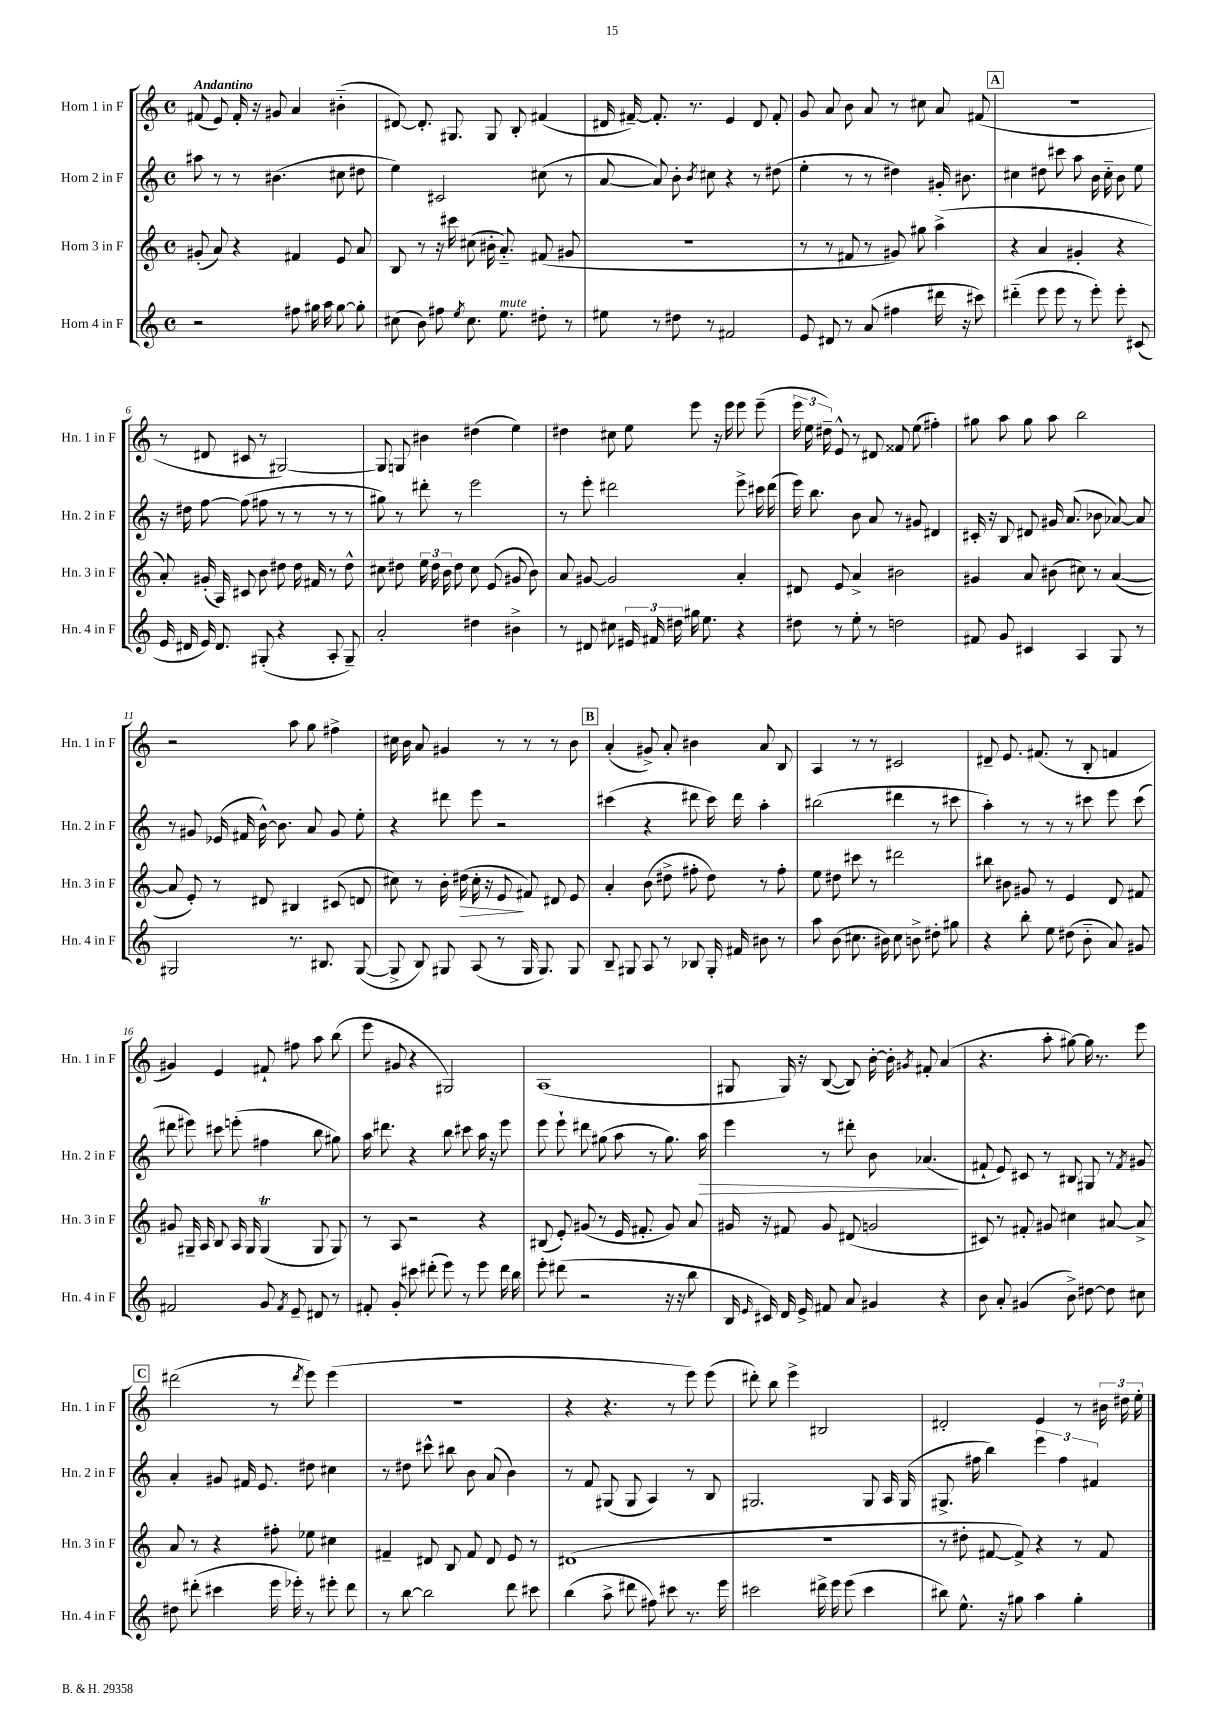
<<
\new StaffGroup <<
\new Staff = "s0" \with { instrumentName = "Horn 1 in F" shortInstrumentName = "Hn. 1 in F" } {
    \clef treble \key c \major \defaultTimeSignature \time 4/4 \tempo "Andantino"
    \autoBeamOff fis'8( e'8) fis'16-. r16 gis'8 a'4 bis'4-_( |
    dis'8~) dis'8.-. gis8. gis8 b8-. fis'4( |
    dis'16 fis'16~--) fis'8.-. r8. e'4 dis'8 fis'8-. |
    g'8 a'8 b'8 a'8 r8 cis''8 a'8 fis'8( |
    \mark \markup { \box "A" } R1 |
    r8 dis'8 cis'8 r8 gis2~) |
    gis8 g8 bis'4 dis''4( e''4) |
    dis''4 cis''8 e''8 e'''8 r16 e'''16 e'''8 e'''8--( |
    \tuplet 3/2 { e'''16 e''16 dis''16--) } e'8-^ r8 dis'8 fisis'8 e''8( fis''4-.) |
    gis''8 a''8 gis''8 a''8 b''2 |
    r2 a''8 g''8 fis''4-> |
    cis''16 b'16 a'8 gis'4 r8 r8 r8 b'8 |
    \mark \markup { \box "B" } a'4-.( gis'8->) a'8-. bis'4 a'8 b8 |
    a4 r8 r8 cis'2 |
    dis'8-- e'8. fis'8.( r8 b8-. f'4 |
    gis'4) e'4 fis'8-! fis''8 a''8 b''8( |
    e'''8 gis'8 r4 gis2) |
    a1( |
    gis8 gis16) r16 b8~( b8) b'16~-. b'16-. \acciaccatura { gis'8 } fis'8-. a'4( |
    r4. a''8-. gis''8~) gis''16 r8. e'''8 |
    \mark \markup { \box "C" } dis'''2( r8 \acciaccatura { dis'''8 } e'''8) e'''4( |
    R1 |
    r4 r4. r8 e'''8) e'''8( |
    dis'''8-.) b''8 e'''4-> bis2 |
    dis'2-. e'4 r8 \tuplet 3/2 { bis'16 dis''16 e''16-. } \bar "|." |
}
\new Staff = "s1" \with { instrumentName = "Horn 2 in F" shortInstrumentName = "Hn. 2 in F" } {
    \clef treble \key c \major \defaultTimeSignature \time 4/4
    \autoBeamOff ais''8 r8 r8 bis'4.( cis''8 dis''8 |
    e''4) cis'2 cis''8( r8 |
    a'8~ a'8) b'8-. \acciaccatura { b'8 } cis''8 r4 r8 dis''8( |
    e''4-. r8 r8 dis''4) gis'16-. bis'8. |
    \mark \markup { \box "A" } cis''4 dis''8 cis'''8 a''8 b'16 cis''16-_ b'8 e''8 |
    r16 dis''16 f''8~ f''8( fis''8 r8 r8 r8 r8 |
    gis''8) r8 dis'''8-. r8 e'''2 |
    r8 e'''8-. dis'''2 e'''8-> cis'''16 dis'''16( |
    e'''16) b''8. b'8 a'8 r8 gis'8 dis'4 |
    cis'16-. r16 b8 dis'8 gis'16 a'8.( bes'8 aes'8~) aes'8 |
    r8 gis'8 ees'16( fis'16 b'16~-^) b'8. a'8 gis'8 e''8-. |
    r4 dis'''8 e'''8 r2 |
    \mark \markup { \box "B" } cis'''4( r4 dis'''8 cis'''16) dis'''16 a''4-. |
    bis''2( dis'''4 r8 cis'''8 |
    a''4-.) r8 r8 r8 cis'''8 e'''8 cis'''8( |
    dis'''8 eis'''8) cis'''8 e'''8-.( fis''4 b''8 gis''8) |
    a''16 dis'''8. r4 b''8 cis'''8 a''16 r16 e'''8 |
    e'''8 e'''8-! dis'''8 gis''8( a''8 r8 gis''8.) a''16\> |
    e'''4 r8 dis'''8-. b'8 aes'4.\!( |
    fis'8-! e'8) cis'8 r8 bis8 gis8 r8 \acciaccatura { fis'8 } gis'8 |
    \mark \markup { \box "C" } a'4-. gis'8 fis'16 e'8. dis''8 cis''4 |
    r8 dis''8 cis'''8-^ bis''8 b'8 a'8( b'4) |
    r8 f'8 gis8( gis8 a4) r8 b8 |
    gis2. gis8 a16 gis16( |
    gis8.-> fis''16 b''4) \tuplet 3/2 { e'''4 fis''4 fis'4 } \bar "|." |
}
\new Staff = "s2" \with { instrumentName = "Horn 3 in F" shortInstrumentName = "Hn. 3 in F" } {
    \clef treble \key c \major \defaultTimeSignature \time 4/4
    \autoBeamOff gis'8-.( a'8) r4 fis'4 e'8 a'8 |
    b8 r8 r16 cis'''16 cis''8( bis'16-. a'8.-_) fis'8( gis'8 |
    R1 |
    r8 r8 fis'8 r8 gis'8) gis''8 a''4->( |
    \mark \markup { \box "A" } r4 a'4 gis'4-. r4 |
    a'8-.) gis'16-.( a16) cis'8 b'8 dis''8 dis''16 fis'16 r8 dis''8-^ |
    cis''8 dis''8 \tuplet 3/2 { e''16 dis''16 b'16 } dis''8 cis''8 e'8( gis'8 b'8) |
    a'8 gis'8~ gis'2 a'4-. |
    dis'8 e'8 a'4-> bis'2 |
    gis'4 a'8 bis'8( cis''8) r8 a'4~( |
    a'8 e'8-.) r8 dis'8 bis4 cis'8( d'8 |
    cis''8) r8 b'16-. dis''16\>( cis''16-. r16 e'8\! fis'8) dis'8 e'8 |
    \mark \markup { \box "B" } a'4-. b'8( dis''8-> fis''8-. dis''8) r8 fis''8-. |
    e''8 dis''8 cis'''8 r8 dis'''2 |
    bis''8 bis'8 gis'8 r8 e'4 d'8 fis'8 |
    gis'8 gis16-- a16 b8 a16 gis16 gis4\trill( gis8 gis8) |
    r8 a8 r2 r4 |
    bis8( e'8-.) gis'8( r8 e'16 fis'8.-. gis'8) a'8 |
    gis'16 r16 fis'8 gis'8 dis'8( g'2 |
    cis'8) r8 fis'8-. gis'8 cis''4 ais'8~ ais'8-> |
    \mark \markup { \box "C" } a'8 r8 r4 fis''8-. ees''8 cis''4 |
    fis'4-- dis'8 b8 fis'8 dis'8 e'8 r8 |
    dis'1( |
    r1 |
    r8 dis''8-. fis'8~ fis'8->) r4 r8 fis'8 \bar "|." |
}
\new Staff = "s3" \with { instrumentName = "Horn 4 in F" shortInstrumentName = "Hn. 4 in F" } {
    \clef treble \key c \major \defaultTimeSignature \time 4/4
    \autoBeamOff r2 fis''8 gis''16 a''16 gis''8~ gis''8-. |
    cis''8( b'8) fis''8 \acciaccatura { e''8 } cis''8. e''8.^\markup { \italic "mute" } dis''8-. r8 |
    eis''8 r8 dis''8 r8 fis'2 |
    e'8 dis'8 r8 a'8( fis''4 dis'''16 r16 cis'''8) |
    \mark \markup { \box "A" } dis'''4-_( e'''8 e'''8 r8 e'''8-.) e'''8-. cis'8( |
    e'16 dis'16 e'16) dis'8. gis8-.( r4 a8-. gis8--) |
    a'2-. dis''4 bis'4-> |
    r8 dis'8 cis''8 \tuplet 3/2 { eis'16 fis'16 dis''16 } gis''16 e''8. r4 |
    dis''8 r8 e''8-. r8 d''2 |
    fis'8 g'8 cis'4 a4 g8 r8 |
    gis2 r8. bis8. gis8~( |
    gis8-> b8) gis8 a8( r8 gis16 gis8.) gis8 |
    \mark \markup { \box "B" } b8-- gis8 a8 r8 bes8 gis16-. fis'16 bis'8 r8 |
    a''8 b'8( cis''8. bis'16) cis''8 b'8-> dis''8-. gis''8 |
    r4 b''8-. e''8 dis''8( b'8-_ a'8) gis'8 |
    fis'2 g'8 \acciaccatura { fis'8 } e'8-- dis'8 r8 |
    fis'8-. g'8-. cis'''8 dis'''8-.( e'''8) r8 e'''8 dis'''16 b''16 |
    e'''8-. dis'''8( r2 r16 r16 b''8 |
    b16 \grace { e'16 } cis'16) d'16 e'16-> fis'8 a'8 gis'4 r4 |
    b'8 a'8-. gis'4( b'8->) dis''8~ dis''8 cis''8 |
    \mark \markup { \box "C" } dis''8 dis'''8-.( cis'''4 e'''16 ees'''16-.) r8 eis'''8-. dis'''8 |
    r8 b''8~ b''2 d'''8 cis'''8 |
    b''4( a''8-> dis'''8 fis''8) cis'''8 r8. e'''16 |
    cis'''2 dis'''16-> e'''16 e'''8( cis'''4 |
    bis''8) e''8.-^ r16 gis''8 a''4 gis''4-. \bar "|." |
}
>>
>>
